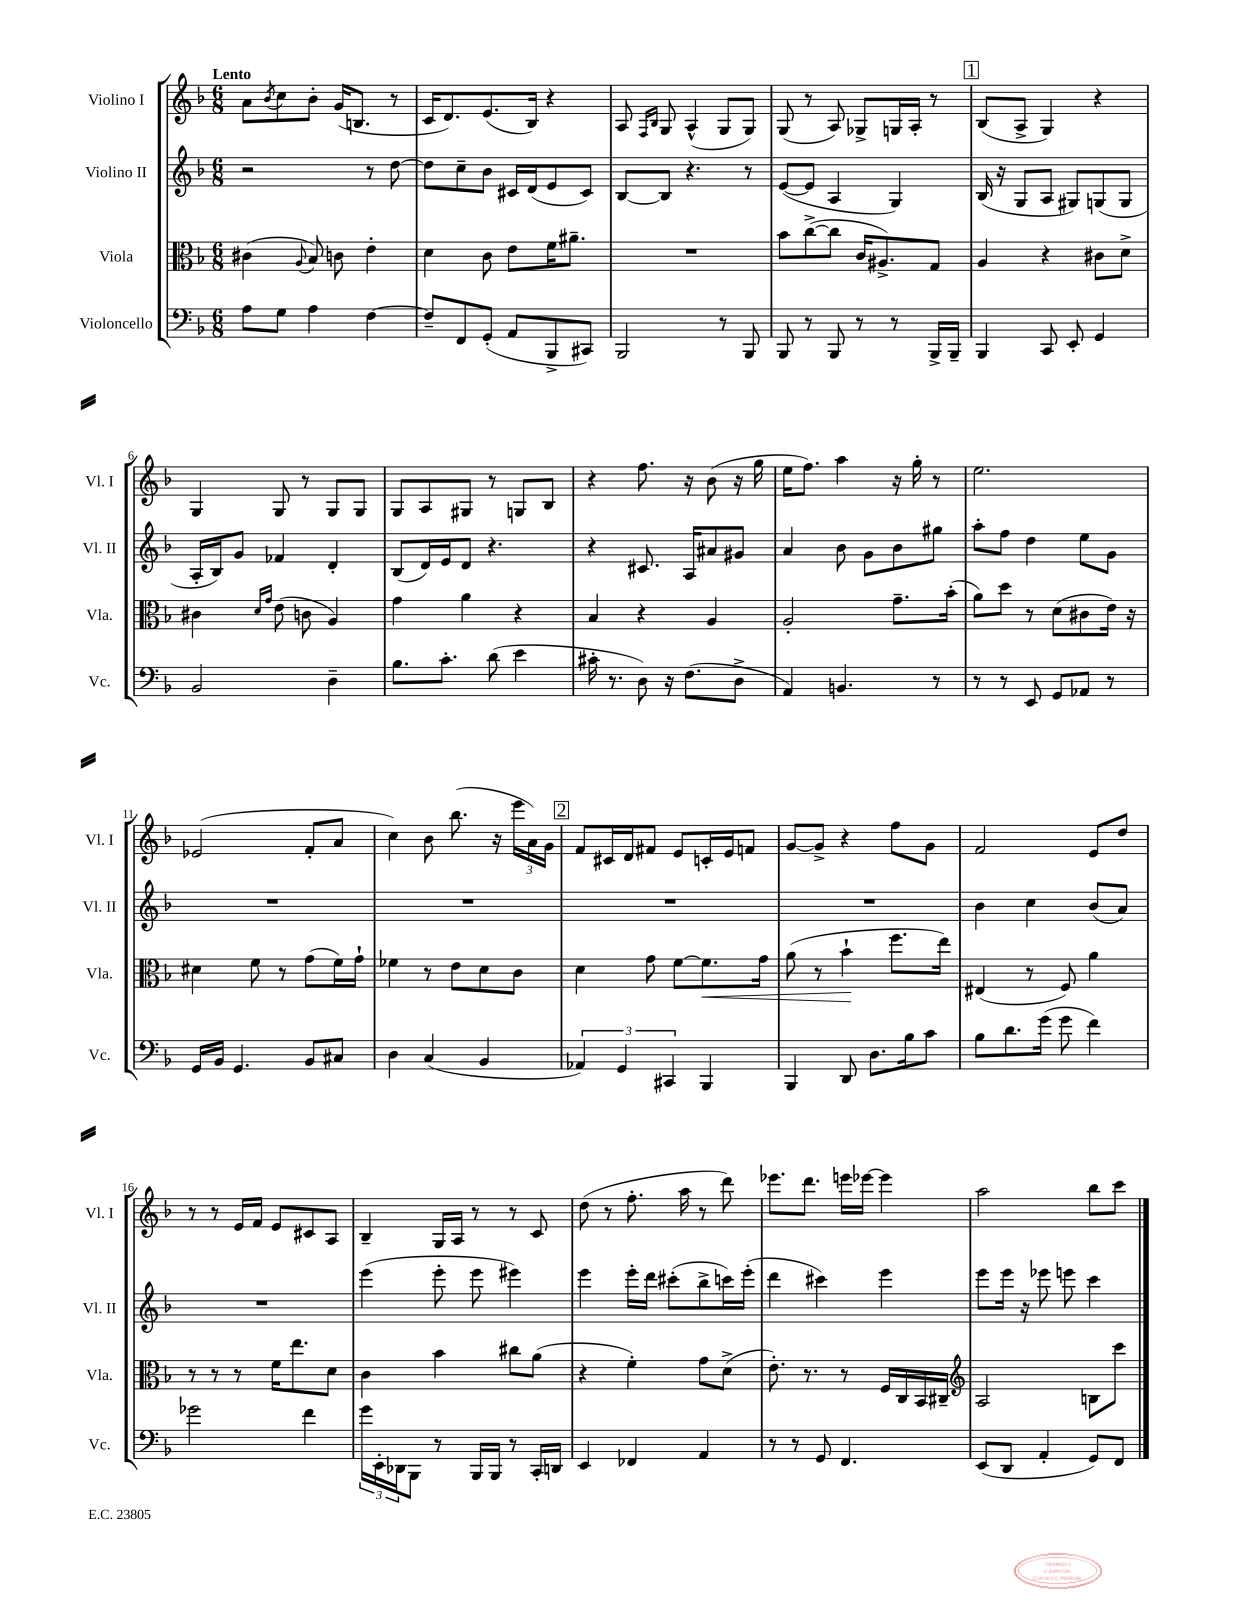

**kern	**kern	**dynam	**kern	**kern
*part4	*part3	*part3	*part2	*part1
*staff4	*staff3	*staff3	*staff2	*staff1
*I"Violoncello	*I"Viola	*	*I"Violino II	*I"Violino I
*I'Vc.	*I'Vla.	*	*I'Vl. II	*I'Vl. I
*clefF4	*clefC3	*	*clefG2	*clefG2
*k[b-]	*k[b-]	*	*k[b-]	*k[b-]
*M6/8	*M6/8	*	*M6/8	*M6/8
=1	=1	=1	=1	=1
!	!	!	!	!LO:TX:a:B:t=Lento
8A\L	(4c#X\	.	2r	8a\L
.	.	.	.	8qb-/
8G\J	.	.	.	8cc\
.	8qqA/	.	.	.
4A\	8B-/)	.	.	8b-'\J
.	8cn\	.	.	(16g/KL
.	.	.	.	8.Bn/J
[4F\	4e'\	.	8r	.
.	.	.	[8dd\	8r
=2	=2	=2	=2	=2
8F~/L]	4d\	.	8dd\L]	16c/KL
.	.	.	.	8.d/)
8FF/	.	.	8cc~\	.
(8GG'/J	8c\	.	8b-\J	(8.e/
8AA/L	8e\L	.	16c#X/LL	.
.	.	.	(16d/J	16B-/Jk)
8BBB-^/	16f\K	.	8e/	4r
.	8.a#X~\J	.	.	.
8CC#X/J)	.	.	8c#/J)	.
=3	=3	=3	=3	=3
2BBB-/	2.r	.	[8B-/L	8A/
.	.	.	.	16qqF/LL
.	.	.	.	16qqB-/JJ
.	.	.	8B-/J]	8G/
.	.	.	4.r	(4A^^/
8r	.	.	.	8G/L
8BBB-/	.	.	8r	8G/J)
=4	=4	=4	=4	=4
8BBB-/	8b-\L	.	([8e/L	(8G/
8r	([8cc^\	.	8e/J]	8r
8BBB-/	8cc\J]	.	4A/	8A/)
8r	16c/KL	.	.	8G-X^/L
.	8.A#X^/)	.	.	.
8r	.	.	4G/)	16Gn/L
.	.	.	.	16A'/JJ
16BBB-^/LL	8G/J	.	.	8r
16BBB-~/JJ	.	.	.	.
!!LO:REH:place=s1:t=1
=5	=5	=5	=5	=5
4BBB-/	4A/	.	(16B-/	(8B-/L
.	.	.	16r	.
.	.	.	8G/L	8A^/J
8CC/	4r	.	8A/J	4G/)
8EE'/	.	.	8G#X/L)	.
4GG/	8c#X\L	.	(8Gn/	4r
.	8d^\J	.	8G/J	.
!!LO:LB:g=z
=6	=6	=6	=6	=6
2BB-/	4c#X\	.	16A'/LL	4G/
.	.	.	16B-/J)	.
.	.	.	8g/J	.
.	16qqd/LL	.	.	.
.	16qqg/JJ	.	.	.
.	(8e\	.	4f-X/	8G/
.	8cn\	.	.	8r
4D~\	4A/)	.	4d'/	8G/L
.	.	.	.	8G/J
=7	=7	=7	=7	=7
8.B-\L	4g\	.	(8B-/L	8G/L
.	.	.	16d/L)	8A/
8.c'\J	.	.	16e/J	.
.	4a\	.	8d/J	8G#X/J
(8d\	.	.	4.r	8r
4e\	4r	.	.	8Gn/L
.	.	.	.	8B-/J
=8	=8	=8	=8	=8
16c#X'\	4B-/	.	4r	4r
8.r	.	.	.	.
8D\)	4r	.	8.c#X/	8.ff\
16r	.	.	.	.
(8.F\L	.	.	16A/KL	16r
.	4A/	.	8a#X/	(8b-\
8D^\J	.	.	8g#X/J	16r
.	.	.	.	16gg\
=9	=9	=9	=9	=9
4AA/)	2A'/	.	4a/	16ee\KL
.	.	.	.	8.ff\J)
4.BBn/	.	.	8b-\	4aa\
.	.	.	8g\L	.
.	8.g~\L	.	8b-\	16r
.	.	.	.	16gg'\
8r	.	.	8gg#X\J	8r
.	(16b-'\Jk	.	.	.
=10	=10	=10	=10	=10
8r	8a\L)	.	8aa'\L	2.ee\
8r	8dd\J	.	8ff\J	.
8EE/	8r	.	4dd\	.
8GG/L	(8d\L	.	.	.
8AA-X/J	8c#X\	.	8ee\L	.
8r	16e\Jk)	.	8g\J	.
.	16r	.	.	.
!!LO:LB:g=z
=11	=11	=11	=11	=11
16GG/LL	4d#X\	.	2.r	(2e-X/
16BB-/JJ	.	.	.	.
4.GG/	.	.	.	.
.	8f\	.	.	.
.	8r	.	.	.
8BB-/L	(8g\L	.	.	8f'/L
8C#X/J	16f\L)	.	.	8a/J
.	16g`\JJ	.	.	.
=12	=12	=12	=12	=12
4D\	4f-X\	.	2.r	4cc\)
(4C/	8r	.	.	8b-\
.	8e\L	.	.	(8.bb-\
4BB-/	8d\	.	.	.
.	.	.	.	16r
.	8c\J	.	.	24eee\LL
.	.	.	.	24a\)
.	.	.	.	24g\JJ
!!LO:REH:place=s1:t=2
=13	=13	=13	=13	=13
6AA-X/)	4d\	.	2.r	8f/L
.	.	.	.	16c#X/L
6GG/	.	.	.	.
.	.	.	.	16d/J
.	8g\	.	.	8f#X/J
6CC#X/	.	.	.	.
.	[8f\L	.	.	8e/L
!	!	!LO:HP:b	!	!
4BBB-/	8.f\]	<	.	16cn'/L
.	.	.	.	16e/J
.	.	.	.	8fn/J
.	16g\Jk	.	.	.
=14	=14	=14	=14	=14
4BBB-/	(8a\	.	2.r	[8g/L
.	8r	.	.	8g^/J]
8DD/	4b-`\	.	.	4r
8.D\L	.	.	.	.
.	8.ff\L	[	.	8ff\L
16B-\k	.	.	.	.
8c\J	.	.	.	8g\J
.	16ee\Jk)	.	.	.
=15	=15	=15	=15	=15
8B-\L	(4E#X/	.	4b-\	2f/
8.d\	.	.	.	.
.	8r	.	4cc\	.
(16g\Jk	.	.	.	.
8g\	8F/)	.	.	.
4f\)	4a\	.	(8b-/L	8e/L
.	.	.	8a/J)	8dd/J
!!LO:LB:g=z
=16	=16	=16	=16	=16
2g-X\	8r	.	2.r	8r
.	8r	.	.	8r
.	8r	.	.	16e/LL
.	.	.	.	16f/JJ
.	16f\KL	.	.	8e/L
.	8.ee\	.	.	.
4f\	.	.	.	8c#X/
.	8d\J	.	.	8A/J
=17	=17	=17	=17	=17
24g\LL	4c\	.	(4eee\	4B-~/
24EE'\	.	.	.	.
24DD-X\J	.	.	.	.
8BBB-\J	.	.	.	.
8r	4b-\	.	8eee'\	16G/LL
.	.	.	.	16A/JJ
16BBB-/LL	.	.	8eee\	8r
16BBB-/JJ	.	.	.	.
8r	8cc#X\L	.	4eee#X\)	8r
16CC'/LL	(8a\J	.	.	8c/
16DDn/JJ	.	.	.	.
=18	=18	=18	=18	=18
4EE/	4r	.	4eee\	(8dd\
.	.	.	.	8r
4FF-X/	4f'\)	.	16eee'\LL	8.ff'\
.	.	.	16ddd\JJ	.
.	.	.	(8ccc#X'\L	.
.	.	.	.	16aa\
4AA/	8g\L	.	8bb-^\	8r
.	(8d^\J	.	16cccn\L)	8ddd\)
.	.	.	(16eee'\JJ	.
=19	=19	=19	=19	=19
8r	8.e'\)	.	4ddd\	8.eee-X\L
8r	.	.	.	.
.	8.r	.	.	8.ddd\J
8GG/	.	.	4ccc#X\)	.
4.FF/	8r	.	.	16eeen\LL
.	.	.	.	[16eee-X\JJ
.	16F/LL	.	4eee\	4eee-\]
.	16C/	.	.	.
.	16BB-/	.	.	.
.	16C#X~/JJ	.	.	.
=20	=20	=20	=20	=20
*	*clefG2	*	*	*
(8EE/L	2A/	.	8eee\L	2aa\
8DD/J	.	.	16eee\Jk	.
.	.	.	16r	.
4AA'/	.	.	8eee-X\	.
.	.	.	8eeen\	.
8GG/L)	8Bn\L	.	4ccc\	8bb-\L
8FF/J	8ccc\J	.	.	8ccc\J
==	==	==	==	==
*-	*-	*-	*-	*-
